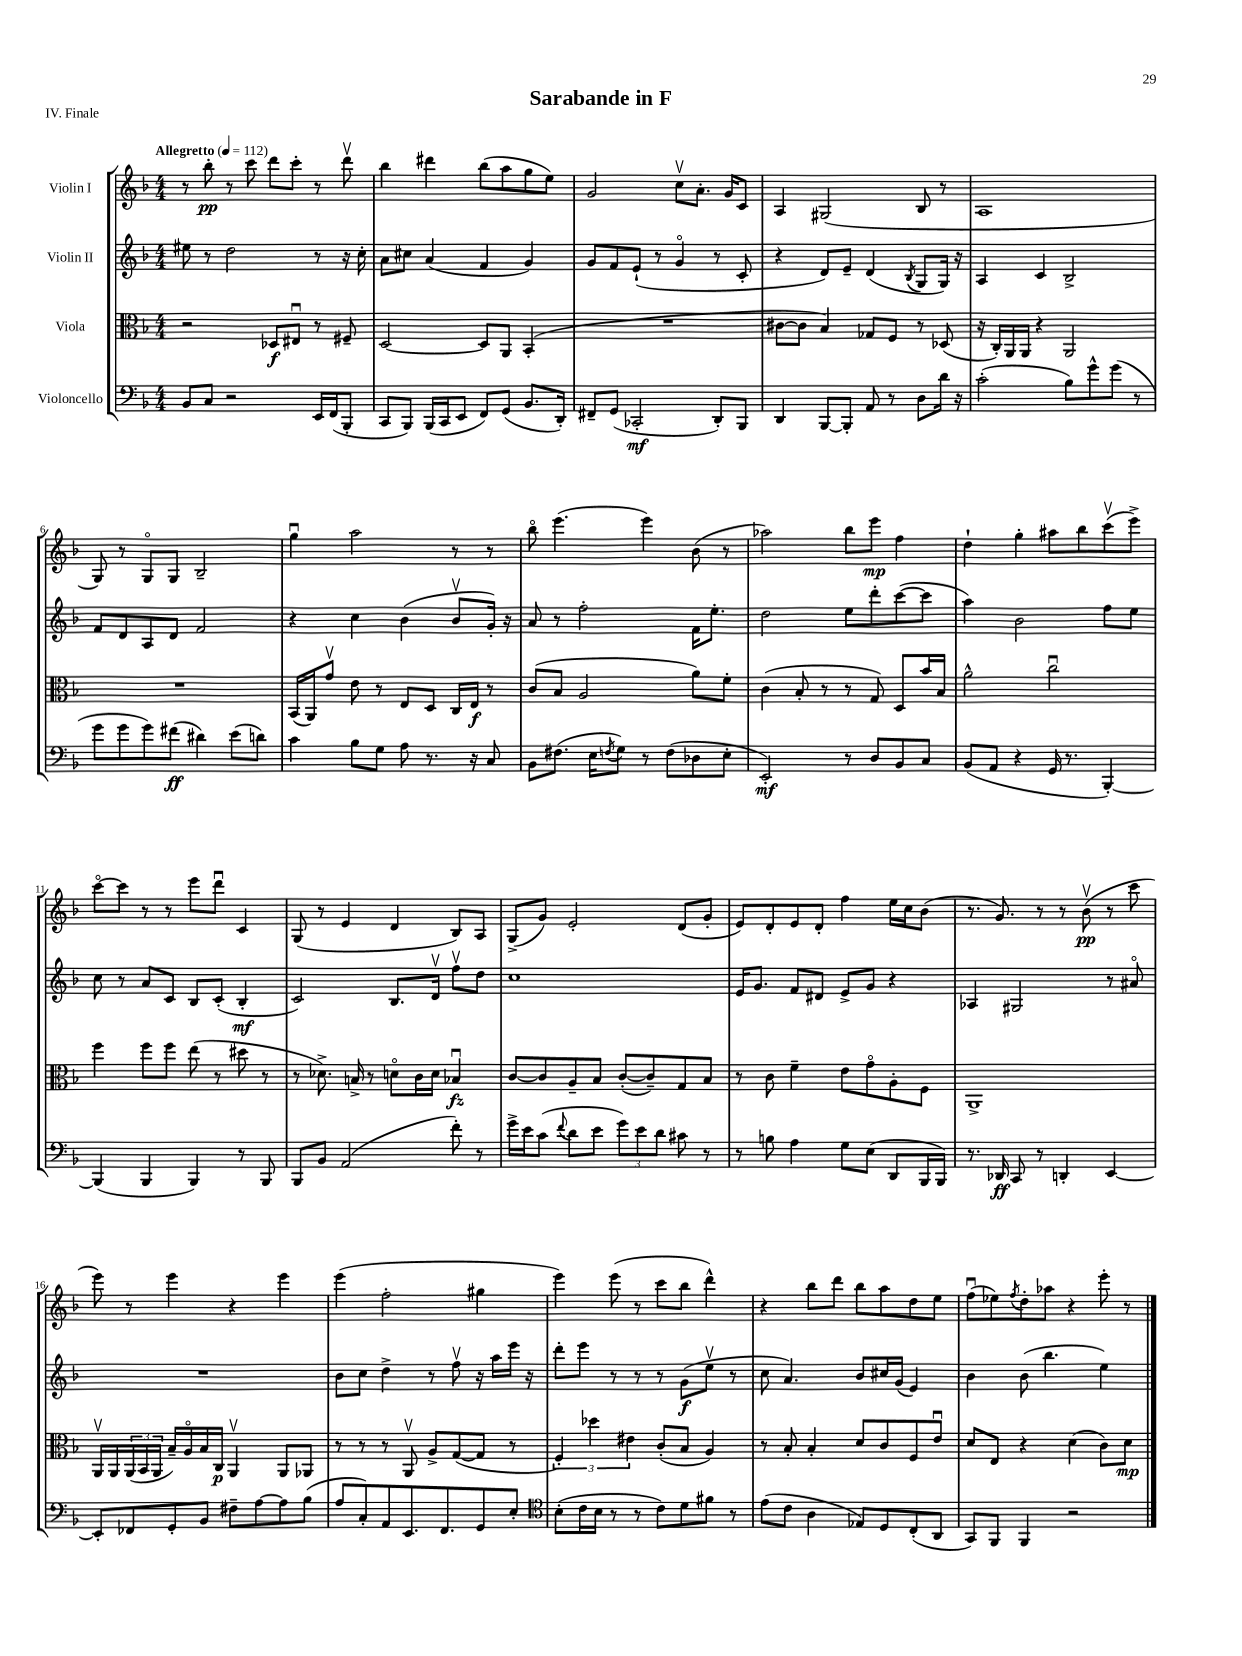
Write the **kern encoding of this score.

**kern	**dynam	**kern	**dynam	**kern	**dynam	**kern	**dynam
*part4	*part4	*part3	*part3	*part2	*part2	*part1	*part1
*staff4	*staff4	*staff3	*staff3	*staff2	*staff2	*staff1	*staff1
*I"Violoncello	*	*I"Viola	*	*I"Violin II	*	*I"Violin I	*
*clefF4	*	*clefC3	*	*clefG2	*	*clefG2	*
*k[b-]	*	*k[b-]	*	*k[b-]	*	*k[b-]	*
*M4/4	*	*M4/4	*	*M4/4	*	*M4/4	*
*MM112	*	*MM112	*	*MM112	*	*MM112	*
=1	=1	=1	=1	=1	=1	=1	=1
!	!	!	!	!	!	!LO:TX:a:B:t=Allegretto	!
8BB-/L	.	2r	.	8ee#X\	.	8r	.
8C/J	.	.	.	8r	.	8bb-'\	pp
2r	.	.	.	2dd\	.	8r	.
.	.	.	.	.	.	8ccc\	.
.	.	8D-X/L	f	.	.	8ddd\L	.
.	.	8E#Xu/J	.	.	.	8ccc'\J	.
16EE/LL	.	8r	.	8r	.	8r	.
(16FF/J	.	.	.	.	.	.	.
8BBB-'/J	.	8F#X~/	.	16r	.	8dddv\	.
.	.	.	.	16cc'\	.	.	.
=2	=2	=2	=2	=2	=2	=2	=2
8CC/L	.	[2D/	.	8a\L	.	4bb-\	.
8BBB-/J)	.	.	.	8cc#X\J	.	.	.
(16BBB-/LL	.	.	.	(4a/	.	4ddd#X\	.
16CC/J	.	.	.	.	.	.	.
8EE/J	.	.	.	.	.	.	.
8FF/L)	.	8D/L]	.	4f/	.	(8bb-\L	.
(8GG/J	.	8AA/J	.	.	.	8aa\	.
8.BB-/L	.	(4BB-'/	.	4g/)	.	8gg\	.
.	.	.	.	.	.	8ee\J)	.
16DD'/Jk)	.	.	.	.	.	.	.
=3	=3	=3	=3	=3	=3	=3	=3
8FF#X~/L	.	1r	.	8g/L	.	2g/	.
(8GG/J	.	.	.	8f/	.	.	.
2CC-X'/	mf	.	.	(8e`/J	.	.	.
.	.	.	.	8r	.	.	.
.	.	.	.	4g/	.	8ccv\L	.
.	.	.	.	.	.	8.a'\J	.
8DD'/L)	.	.	.	8r	.	.	.
.	.	.	.	.	.	16g/KL	.
8BBB-/J	.	.	.	8c'/	.	8c/J	.
=4	=4	=4	=4	=4	=4	=4	=4
4DD/	.	[8c#X\L	.	4r	.	4A/	.
.	.	8c#\J]	.	.	.	.	.
[8BBB-/L	.	4B-/)	.	8d/L)	.	(2G#X/	.
8BBB-'/J]	.	.	.	8e~/J	.	.	.
8AA/	.	8G-X/L	.	(4d/	.	.	.
8r	.	8F/J	.	.	.	.	.
.	.	.	.	8qB-/	.	.	.
8D\L	.	8r	.	8G/L	.	8B-/	.
16d\Jk	.	(8D-X/	.	16G/Jk)	.	8r	.
16r	.	.	.	16r	.	.	.
=5	=5	=5	=5	=5	=5	=5	=5
(2c'\	.	16r	.	4A/	.	1A	.
.	.	16C'/LL)	.	.	.	.	.
.	.	16AA/	.	.	.	.	.
.	.	16AA/JJ	.	.	.	.	.
.	.	4r	.	4c/	.	.	.
8B-\L)	.	2AA/	.	2B-^/	.	.	.
8g^^\	.	.	.	.	.	.	.
(8g\J	.	.	.	.	.	.	.
8r	.	.	.	.	.	.	.
!!LO:LB:g=z
=6	=6	=6	=6	=6	=6	=6	=6
8g\L	.	1r	.	8f/L	.	8G/)	.
8g\	.	.	.	8d/	.	8r	.
8g\)	.	.	.	8A/	.	8G/L	.
(8f#X\J	ff	.	.	8d/J	.	8G/J	.
4d#X\)	.	.	.	2f/	.	2B-~/	.
(8e\L	.	.	.	.	.	.	.
8dn\J)	.	.	.	.	.	.	.
=7	=7	=7	=7	=7	=7	=7	=7
4c\	.	(16BB-/LL	.	4r	.	4ggu\	.
.	.	16AA/J)	.	.	.	.	.
.	.	8gv/J	.	.	.	.	.
8B-\L	.	8e\	.	4cc\	.	2aa\	.
8G\J	.	8r	.	.	.	.	.
8A\	.	8E/L	.	(4b-\	.	.	.
8.r	.	8D/J	.	.	.	.	.
.	.	16C/LL	.	8b-v/L	.	8r	.
16r	.	16E/JJ	f	.	.	.	.
8C/	.	8r	.	16g'/Jk)	.	8r	.
.	.	.	.	16r	.	.	.
=8	=8	=8	=8	=8	=8	=8	=8
8BB-\L	.	(8c/L	.	8a/	.	8bb-\	.
(8.F#X\J	.	8B-/J	.	8r	.	(4.eee\	.
.	.	2A/	.	2ff'\	.	.	.
16E\KL	.	.	.	.	.	.	.
8qFn/	.	.	.	.	.	.	.
8G\J)	.	.	.	.	.	.	.
8r	.	.	.	.	.	4eee\)	.
(8F\L	.	.	.	.	.	.	.
8D-X\	.	8a\L)	.	16f\KL	.	(8b-\	.
.	.	.	.	8.ee'\J	.	.	.
8E'\J	.	8f'\J	.	.	.	8r	.
=9	=9	=9	=9	=9	=9	=9	=9
2EE'/)	mf	(4c\	.	2dd\	.	2aa-X\)	.
.	.	8B-'/	.	.	.	.	.
.	.	8r	.	.	.	.	.
8r	.	8r	.	8ee\L	.	8bb-\L	.
8D/L	.	8G/)	.	8ddd'\	.	8eee\J	mp
8BB-/	.	8D/L	.	([8ccc\	.	4ff\	.
8C/J	.	16b-/L	.	8ccc\J]	.	.	.
.	.	16B-/JJ	.	.	.	.	.
=10	=10	=10	=10	=10	=10	=10	=10
(8BB-/L	.	2a^^\	.	4aa\)	.	4dd`\	.
8AA/J	.	.	.	.	.	.	.
4r	.	.	.	2b-\	.	4gg'\	.
16GG/	.	2ccu\	.	.	.	8aa#X\L	.
8.r	.	.	.	.	.	.	.
.	.	.	.	.	.	8bb-\	.
[4BBB-'/)	.	.	.	8ff\L	.	(8cccv\	.
.	.	.	.	8ee\J	.	8eee^\J)	.
!!LO:LB:g=z
=11	=11	=11	=11	=11	=11	=11	=11
(4BBB-/]	.	4ff\	.	8cc\	.	[8ccc\L	.
.	.	.	.	8r	.	8ccc\J]	.
4BBB-/	.	8ff\L	.	8a/L	.	8r	.
.	.	8ff\J	.	8c/J	.	8r	.
4BBB-/)	.	(8ee\	.	8B-/L	.	8eee\L	.
.	.	8r	.	(8c'/J	.	8dddu\J	.
8r	.	8dd#X\	.	4B-'/	mf	4c/	.
8BBB-/	.	8r	.	.	.	.	.
=12	=12	=12	=12	=12	=12	=12	=12
8BBB-/L	.	8r	.	2c/)	.	(8G/	.
8BB-/J	.	8.d-X^\)	.	.	.	8r	.
(2AA/	.	.	.	.	.	4e/	.
.	.	16Bn^/	.	.	.	.	.
.	.	8r	.	.	.	.	.
.	.	8dn\L	.	8.B-/L	.	4d/	.
.	.	16c\L	.	.	.	.	.
.	.	16d\JJ	.	16dv/Jk	.	.	.
8f'\)	.	4B-Xu/	fz	8ffv\L	.	8B-/L)	.
8r	.	.	.	8dd\J	.	8A/J	.
=13	=13	=13	=13	=13	=13	=13	=13
16g^\LL	.	[8c/L	.	1cc	.	(8G^/L	.
16e\J	.	.	.	.	.	.	.
(8c\J	.	8c/]	.	.	.	8g/J)	.
8qqf/	.	.	.	.	.	.	.
8d\L	.	8A~/	.	.	.	2e'/	.
8e\J	.	8B-/J	.	.	.	.	.
12g\L)	.	([8c'/L	.	.	.	.	.
12e\	.	.	.	.	.	.	.
.	.	8c~/])	.	.	.	.	.
12d\J	.	.	.	.	.	.	.
8c#X\	.	8G/	.	.	.	(8d/L	.
8r	.	8B-/J	.	.	.	8g'/J	.
=14	=14	=14	=14	=14	=14	=14	=14
8r	.	8r	.	16e/KL	.	8e/L)	.
.	.	.	.	8.g/J	.	.	.
8Bn\	.	8c\	.	.	.	8d'/	.
4A\	.	4f~\	.	8f/L	.	8e/	.
.	.	.	.	8d#X/J	.	8d'/J	.
8G\L	.	8e\L	.	8e^/L	.	4ff\	.
(8E\J	.	8g\	.	8g/J	.	.	.
8DD/L	.	8A'\	.	4r	.	16ee\LL	.
.	.	.	.	.	.	16cc\J	.
16BBB-/L	.	8F\J	.	.	.	(8b-\J	.
16BBB-/JJ)	.	.	.	.	.	.	.
=15	=15	=15	=15	=15	=15	=15	=15
8.r	.	1AA^	.	4A-X/	.	8.r	.
16DD-X/	ff	.	.	.	.	8.g/)	.
8CC/	.	.	.	2G#X/	.	.	.
8r	.	.	.	.	.	8r	.
4DDn'/	.	.	.	.	.	8r	.
.	.	.	.	.	.	(8b-v\	pp
[4EE/	.	.	.	8r	.	8r	.
.	.	.	.	8a#X/	.	8ccc\	.
!!LO:LB:g=z
=16	=16	=16	=16	=16	=16	=16	=16
8EE'/L]	.	16AAv/LL	.	1r	.	8eee\)	.
.	.	16AA/	.	.	.	.	.
8FF-X/	.	(24AA/	.	.	.	8r	.
.	.	24BB-/	.	.	.	.	.
.	.	24AA/JJ	.	.	.	.	.
8GG'/	.	16B-~/LL)	.	.	.	4eee\	.
.	.	16A/	.	.	.	.	.
8BB-/J	.	16B-/	.	.	.	.	.
.	.	16C/JJ	p	.	.	.	.
8F#X~\L	.	4AAv/	.	.	.	4r	.
[8A\	.	.	.	.	.	.	.
8A\]	.	8AA/L	.	.	.	4eee\	.
(8B-\J	.	8AA-X/J	.	.	.	.	.
=17	=17	=17	=17	=17	=17	=17	=17
8A/L	.	8r	.	8b-\L	.	(4eee\	.
8C'/)	.	8r	.	8cc\J	.	.	.
8AA/	.	8r	.	4dd^\	.	2ff'\	.
8.EE/	.	8AAv/	.	.	.	.	.
.	.	8A^/L	.	8r	.	.	.
8.FF/	.	.	.	.	.	.	.
.	.	([8G/	.	8ffv\	.	.	.
8GG/	.	8G/J]	.	16r	.	4gg#X\	.
.	.	.	.	16aa\LL	.	.	.
8E'/J	.	8r	.	16eee\JJ	.	.	.
.	.	.	.	16r	.	.	.
=18	=18	=18	=18	=18	=18	=18	=18
*clefC4	*	*	*	*	*	*	*
(8B-'\L	.	6F'/)	.	8ddd'\L	.	4eee\)	.
16c\L	.	.	.	8eee\J	.	.	.
.	.	6dd-X\	.	.	.	.	.
16B-\JJ	.	.	.	.	.	.	.
8r	.	.	.	8r	.	(8eee\	.
.	.	6e#X\	.	.	.	.	.
8r	.	.	.	8r	.	8r	.
8c\L)	.	(8c'/L	.	8r	.	8ccc\L	.
8d\	.	8B-/J	.	(8g\L	f	8bb-\J	.
8f#X\J	.	4A/)	.	8eev\J	.	4ddd^^\)	.
8r	.	.	.	8r	.	.	.
=19	=19	=19	=19	=19	=19	=19	=19
(8e\L	.	8r	.	8cc\	.	4r	.
8c\J	.	8B-'/	.	4.a/)	.	.	.
4A\	.	4B-'/	.	.	.	8bb-\L	.
.	.	.	.	.	.	8ddd\J	.
8E-X/L)	.	8d/L	.	8b-/L	.	8bb-\L	.
8D/	.	8c/	.	16cc#X/L	.	8aa\	.
.	.	.	.	(16g/JJ	.	.	.
(8C'/	.	8F/	.	4e/)	.	8dd\	.
8AA/J	.	8eu/J	.	.	.	8ee\J	.
=20	=20	=20	=20	=20	=20	=20	=20
8GG/L)	.	8d/L	.	4b-\	.	(8ffu\L	.
8FF/J	.	8E/J	.	.	.	8ee-X\)	.
.	.	.	.	.	.	8qff/	.
4FF/	.	4r	.	(8b-\	.	8dd'\	.
.	.	.	.	4.bb-\	.	8aa-X\J	.
2r	.	(4d\	.	.	.	4r	.
.	.	8c\L)	.	4ee\)	.	8eee'\	.
.	.	8d\J	mp	.	.	8r	.
==	==	==	==	==	==	==	==
*-	*-	*-	*-	*-	*-	*-	*-
